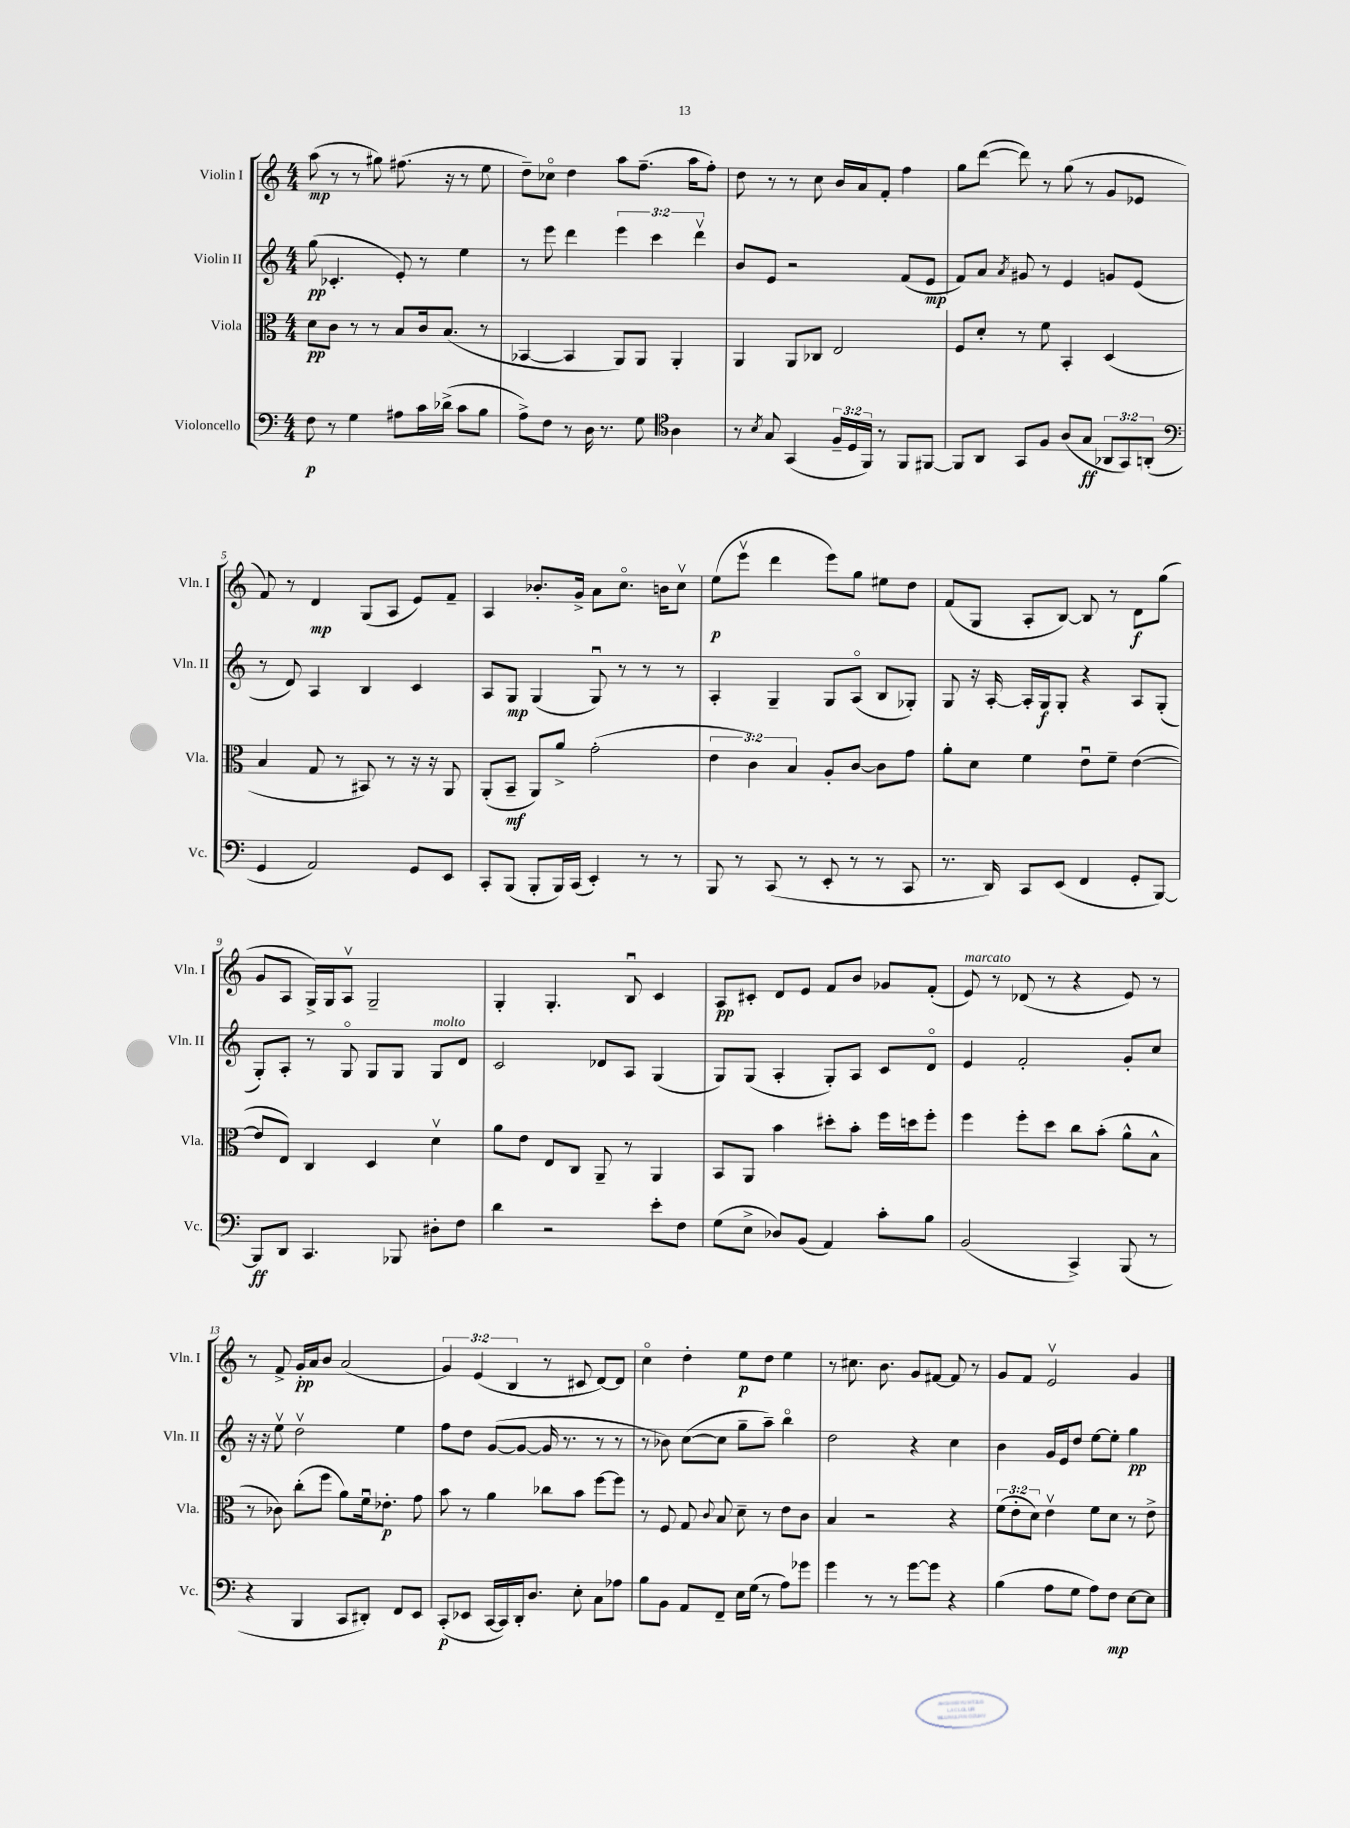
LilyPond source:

<<
\new StaffGroup <<
\new Staff = "s0" \with { instrumentName = "Violin I" shortInstrumentName = "Vln. I" } {
    \clef treble \key c \major \numericTimeSignature \time 4/4 \override Staff.TupletNumber.text = #tuplet-number::calc-fraction-text
    \autoBeamOff a''8\mp( r8 r8 gis''8) fis''8.( r16 r8 e''8 |
    d''8[--) ces''8]\flageolet d''4 a''8[ f''8.]--( a''16[ f''8]-.) |
    d''8 r8 r8 c''8 b'16[ a'16 f'8]-. f''4 |
    g''8[ d'''8]~( d'''8) r8 g''8( r8 g'8[ ees'8] |
    f'8) r8 d'4\mp g8[( a8] e'8[) f'8]-- |
    a4 bes'8.[-. g'16]-> a'8[ c''8.]\flageolet b'16[ c''8]\upbow |
    e''8[\p( e'''8]\upbow d'''4 e'''8[) g''8] eis''8[ d''8] |
    f'8[( g8] a8[-. b8]~) b8 r8 d'8[\f g''8]( |
    g'8[ a8] g16[->) g16 a8]\upbow g2-- |
    g4-. g4.-. b8\downbow c'4 |
    a8[\pp cis'8]-. d'8[ e'8] f'8[ b'8] ges'8[ f'8]-.( |
    e'8^\markup { \italic "marcato" }) r8 des'8( r8 r4 e'8) r8 |
    r8 f'8-> g'16[-.\pp a'16 b'8] a'2( |
    \tuplet 3/2 { g'4) e'4( b4 } r8 cis'8 d'8[~) d'8] |
    c''4\flageolet d''4-. e''8[\p d''8] e''4 |
    r8 cis''8. b'8. g'8[ fis'8]~ fis'8 r8 |
    g'8[ f'8] e'2\upbow g'4 \bar "|." |
}
\new Staff = "s1" \with { instrumentName = "Violin II" shortInstrumentName = "Vln. II" } {
    \clef treble \key c \major \numericTimeSignature \time 4/4 \override Staff.TupletNumber.text = #tuplet-number::calc-fraction-text
    \autoBeamOff g''8\pp( ces'4.-. e'8-.) r8 e''4 |
    r8 e'''8 d'''4 \tuplet 3/2 { e'''4 c'''4 d'''4\upbow } |
    b'8[ e'8] r2 f'8[( e'8]\mp |
    f'8[) a'8] \acciaccatura { a'8 } gis'8 r8 e'4 g'8[ e'8]( |
    r8 d'8) a4 b4 c'4 |
    a8[ g8]\mp g4( g8\downbow) r8 r8 r8 |
    a4-. g4-- g8[ a8]\flageolet( b8[ ges8]-.) |
    g8 r16 a16~-. a16[-. g16\f g8]-. r4 a8[ g8]-.( |
    g8[-.) a8]-. r8 g8\flageolet g8[ g8] g8[^\markup { \italic "molto" } d'8] |
    c'2 des'8[ a8] g4( |
    g8[) g8]( a4-. g8[-.) a8] c'8[ d'8]\flageolet |
    e'4 f'2-. g'8[-. c''8] |
    r16 r16 e''8\upbow d''2\upbow e''4 |
    f''8[ d''8] g'8[~( g'8]~ g'16 r8. r8 r8 |
    r8 bes'8) c''8[~( c''8] g''8[-- a''8]--) b''4\flageolet |
    d''2 r4 c''4 |
    b'4 g'16[ e'16 d''8] e''8[~ e''8]-. g''4\pp \bar "|." |
}
\new Staff = "s2" \with { instrumentName = "Viola" shortInstrumentName = "Vla." } {
    \clef alto \key c \major \numericTimeSignature \time 4/4 \override Staff.TupletNumber.text = #tuplet-number::calc-fraction-text
    \autoBeamOff d'8[\pp c'8] r8 r8 b8[ c'16 b8.]( r8 |
    bes,4~ bes,4 a,8[) a,8] a,4-. |
    a,4 a,8[ ces8] e2 |
    f8[ d'8]-. r8 f'8 b,4-. d4( |
    b4 g8 r8 bis,8) r8 r16 r16 a,8 |
    a,8[-.( b,8]--\mf a,8[) a'8]-> g'2-.( |
    \tuplet 3/2 { e'4 c'4) b4 } a8[-. c'8]~ c'8[ g'8] |
    a'8[-. d'8] f'4 e'8[\downbow f'8]-- e'4~( |
    e'8[ e8]) c4 d4 d'4\upbow |
    a'8[ e'8] e8[ c8] a,8-- r8 a,4 |
    b,8[ a,8] b'4 dis''8[-. b'8]-. f''16[ d''16 f''8]-. |
    f''4 f''8[-. d''8] c''8[ b'8]-.( a'8[-^ b8]-^ |
    r8 ces'8) c''8[-.( f''8] a'8[) f'16\downbow ees'8.]-.\p g'8 |
    b'8 r8 a'4 ces''8[ b'8] f''8[~ f''8] |
    r8 f8 g8 \appoggiatura { c'8 } b8 d'8-- r8 e'8[ c'8] |
    b4 r2 r4 |
    \tuplet 3/2 { f'8[( e'8-. d'8]) } e'4\upbow f'8[ d'8] r8 e'8-> \bar "|." |
}
\new Staff = "s3" \with { instrumentName = "Violoncello" shortInstrumentName = "Vc." } {
    \clef bass \key c \major \numericTimeSignature \time 4/4 \override Staff.TupletNumber.text = #tuplet-number::calc-fraction-text
    \autoBeamOff f8\p r8 g4 ais8[ c'16 des'16]->( c'8[ b8] |
    a8[->) f8] r8 d16 r8. g8 \clef tenor a4 |
    r8 \acciaccatura { b8 } g8 g,4( \tuplet 3/2 { f16[-- d16 f,16]) } r8 f,8[ fis,8]~ |
    fis,8[ a,8] g,8[ f8] a8[( g8]\ff \tuplet 3/2 { aes,8[ g,8) a,8]-.( } |
    \clef bass g,4 a,2) g,8[ e,8] |
    c,8[-. b,,8]( b,,8[-. b,,16) c,16]( e,4-.) r8 r8 |
    b,,8 r8 c,8( r8 e,8-. r8 r8 c,8 |
    r8. d,16) c,8[ e,8]( f,4 g,8[-. b,,8]~) |
    b,,8[\ff d,8] c,4. bes,,8 dis8[-. f8] |
    d'4 r2 e'8[-. f8] |
    g8[( e8]-> des8[) b,8]( a,4) c'8[-. b8] |
    b,2( c,4->) b,,8( r8 |
    r4 b,,4 c,8[ dis,8]-.) f,8[ e,8] |
    c,8[-.\p( ees,8] c,16[~ c,16) d,16-. d8.] e8-. c8[ aes8] |
    b8[ b,8] a,8[ f,8]-- e16[ g16]( r8 a8[) ges'8] |
    g'4 r8 r8 g'8[~ g'8] r4 |
    b4( a8[ g8] a8[) f8]\mp e8[~ e8] \bar "|." |
}
>>
>>
